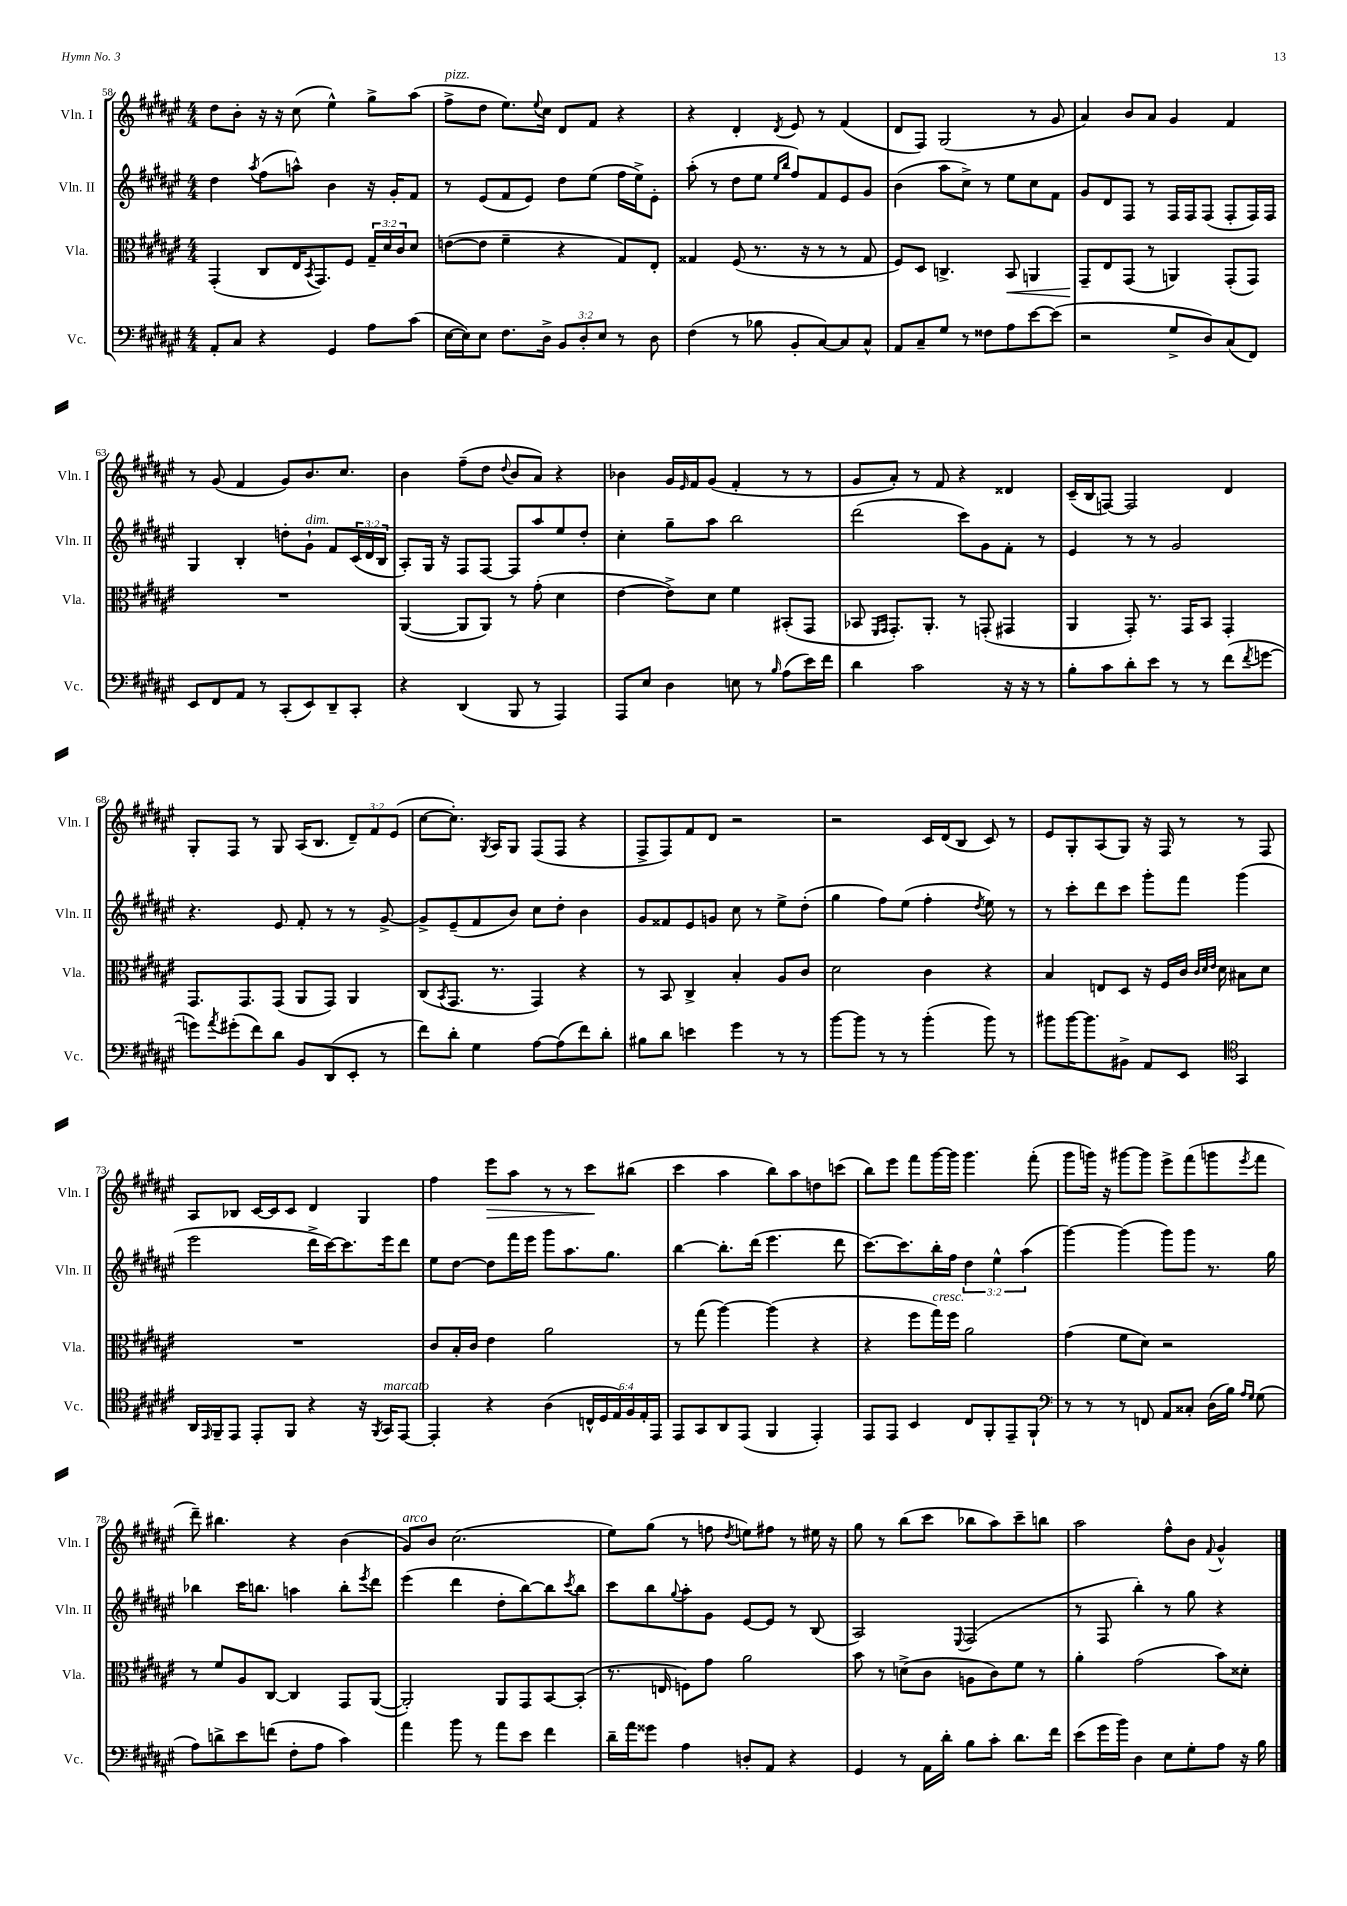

**kern	**kern	**dynam	**kern	**kern	**dynam
*part4	*part3	*part3	*part2	*part1	*part1
*staff4	*staff3	*staff3	*staff2	*staff1	*staff1
*I"Vc.	*I"Vla.	*	*I"Vln. II	*I"Vln. I	*
*I'Vc.	*I'Vla.	*	*I'Vln. II	*I'Vln. I	*
*clefF4	*clefC3	*	*clefG2	*clefG2	*
*k[f#c#g#d#a#e#]	*k[f#c#g#d#a#e#]	*	*k[f#c#g#d#a#e#]	*k[f#c#g#d#a#e#]	*
*M4/4	*M4/4	*	*M4/4	*M4/4	*
=58	=58	=58	=58	=58	=58
8AA#'/L	(4GG#'/	.	4dd#\	8dd#\L	.
8C#/J	.	.	.	8b'\J	.
.	.	.	8qaa#/	.	.
4r	8C#/L	.	(8ff#\L	16r	.
.	.	.	.	16r	.
.	16E#/K	.	8aan^^\J)	(8cc#\	.
.	8qBB/	.	.	.	.
.	8.GG#/)	.	.	.	.
4GG#/	.	.	4b\	4ee#^^\)	.
.	8F#/J	.	.	.	.
8A#\L	24G#~/LL	.	16r	8gg#^\L	.
.	24d#/	.	.	.	.
.	.	.	16g#'/KL	.	.
.	24c#/J	.	.	.	.
(8c#\J	8d#/J	.	8f#/J	(8aa#\J	.
=59	=59	=59	=59	=59	=59
!	!	!	!	!LO:TX:a:i:t=pizz.	!
[16E#\LL	([8en\L	.	8r	8ff#^\L	.
16E#\J])	.	.	.	.	.
8E#\J	8e\J]	.	(8e#/L	8dd#\J	.
8.F#\L	4f#~\	.	8f#/	8.ee#\L)	.
.	.	.	8e#/J)	.	.
.	.	.	.	8qqee#/	.
16D#^\Jk	.	.	.	16cc#\Jk	.
12BB/L	4r	.	8dd#\L	8d#/L	.
12D#'/	.	.	.	.	.
.	.	.	(8ee#\J	8f#/J	.
12E#/J	.	.	.	.	.
8r	8G#/L)	.	16ff#\LL	4r	.
.	.	.	16ee#^\J)	.	.
8D#\	8E#'/J	.	8e#'\J	.	.
=60	=60	=60	=60	=60	=60
(4F#\	4G##X/	.	(8aa#'\	4r	.
.	.	.	8r	.	.
8r	(8F#/	.	8dd#\L	4d#'/	.
8B-X\	8.r	.	8ee#\J	.	.
.	.	.	16qqee#/LL	.	.
.	.	.	16qqbb/JJ	8qd#/	.
8BB'/L	.	.	8ff#/L)	8e#/	.
.	16r	.	.	.	.
[8C#/)	8r	.	8f#/	8r	.
8C#/]	8r	.	8e#/	(4f#/	.
8C#^^/J	8G##/	.	8g#/J	.	.
=61	=61	=61	=61	=61	=61
8AA#/L	8F#/L)	.	(4b\	8d#/L	.
8C#~/	8D#/J	.	.	8F#/J)	.
8G#/J	4.Cn^/	.	8aa#\L	(2G#/	.
8r	.	.	8cc#^\J)	.	.
8F##X\L	.	.	8r	.	.
!	!	!LO:HP:b	!	!	!
8A#\	8BB/	<	8ee#\L	.	.
[8e#\	4AAn/	.	8cc#\	8r	.
(8e#\J]	.	.	8f#\J	8g#/	.
=62	=62	=62	=62	=62	=62
2r	8GG#~/L	.	8g#/L	4a#/)	.
.	8E#/	[	8d#/	.	.
.	(8GG#/J	.	8F#/J	8b/L	.
.	8r	.	8r	8a#/J	.
8G#^/L	4AAn/)	.	16F#/LL	4g#/	.
.	.	.	16F#/J	.	.
8D#/)	.	.	(8F#/J	.	.
(8C#/	(8GG#'/L	.	8F#'/L	4f#/	.
8FF#/J)	8GG#/J)	.	16F#/L)	.	.
.	.	.	16F#/JJ	.	.
!!LO:LB:g=z
=63	=63	=63	=63	=63	=63
8EE#/L	1r	.	4G#/	8r	.
8FF#/	.	.	.	(8g#/	.
8AA#/J	.	.	4B'/	4f#/	.
8r	.	.	.	.	.
(8CC#'/L	.	.	8ddn'\L	8g#/L)	.
!	!	!	!LO:TX:a:i:t=dim.	!	!
8EE#/)	.	.	8g#`\J	8.b/	.
8DD#~/	.	.	8f#/L	.	.
.	.	.	.	8.cc#/J	.
8CC#'/J	.	.	(24c#/L	.	.
.	.	.	24d#/	.	.
.	.	.	24B/JJ	.	.
=64	=64	=64	=64	=64	=64
4r	([4AA#/	.	8A#'/L)	4b\	.
.	.	.	16G#/Jk	.	.
.	.	.	16r	.	.
(4DD#/	8AA#/L]	.	8F#/L	(8ff#~\L	.
.	8AA#/J)	.	[8F#/J	8dd#\J	.
.	.	.	.	8qqdd#/	.
8BBB/	8r	.	8F#/L]	8b/L	.
8r	(8g#'\	.	8aa#/	8a#/J)	.
4AAA#/)	4d#\	.	8ee#/	4r	.
.	.	.	8dd#'/J	.	.
=65	=65	=65	=65	=65	=65
8AAA#/L	[4e#\	.	4cc#'\	4b-X\	.
8E#/J	.	.	.	.	.
4D#\	8e#^\L])	.	8gg#~\L	16g#/LL	.
.	.	.	.	16qqe#/	.
.	.	.	.	16f#/J	.
.	8d#\J	.	8aa#\J	(8g#/J	.
8En\	4f#\	.	2bb\	4f#'/	.
8r	.	.	.	.	.
16qqB/	.	.	.	.	.
(8A#\L	(8BB#X'/L	.	.	8r	.
16e#\L)	8GG#/J	.	.	8r	.
16f#\JJ	.	.	.	.	.
=66	=66	=66	=66	=66	=66
4d#\	8BB-X/	.	(2ddd#\	8g#/L	.
.	16qqFF#/LL	.	.	.	.
.	16qqGG#/JJ	.	.	.	.
.	8.GG#'/L)	.	.	8a#'/J)	.
2c#\	.	.	.	8r	.
.	8.AA#'/J	.	.	.	.
.	.	.	.	8f#/	.
.	8r	.	8ccc#\L)	4r	.
.	(8GGn'/	.	8g#\	.	.
16r	4GG#X/	.	8f#'\J	4d##X/	.
16r	.	.	.	.	.
8r	.	.	8r	.	.
=67	=67	=67	=67	=67	=67
8B'\L	4AA#/	.	4e#/	(16c#~/LL	.
.	.	.	.	16B/J	.
8c#\	.	.	.	[8Fn/J)	.
8d#'\	8GG#'/)	.	8r	2F/]	.
8e#\J	8.r	.	8r	.	.
8r	.	.	2g#/	.	.
.	16GG#/KL	.	.	.	.
8r	8BB/J	.	.	.	.
(8f#\L	4GG#'/	.	.	4d#/	.
8qf#/	.	.	.	.	.
[8gn\J	.	.	.	.	.
!!LO:LB:g=z
=68	=68	=68	=68	=68	=68
8gn\L])	8.GG#/L	.	4.r	8G#'/L	.
8qa#/	.	.	.	.	.
(8g#X'\	.	.	.	8F#/J	.
.	8.GG#/	.	.	.	.
8f#\)	.	.	.	8r	.
8d#\J	(8GG#/J	.	8e#/	8G#/	.
8BB/L	8AA#/L	.	8f#'/	(16A#/KL	.
.	.	.	.	8.B/J	.
(8DD#/	8GG#/J)	.	8r	.	.
8EE#'/J	4AA#/	.	8r	12d#~/L)	.
.	.	.	.	12f#/	.
8r	.	.	[8g#^/	.	.
.	.	.	.	(12e#/J	.
=69	=69	=69	=69	=69	=69
8f#\L)	(8C#/L	.	8g#^/L]	[8cc#\L	.
.	8qBB/	.	.	.	.
8d#'\J	8.GG#/J	.	(8e#~/	8.cc#'\J])	.
4G#\	.	.	8f#/	.	.
.	.	.	.	8qG#/	.
.	8.r	.	.	16A#/KL	.
.	.	.	8b/J)	8G#/J	.
[8A#\L	4GG#/)	.	8cc#\L	(8F#/L	.
(8A#\]	.	.	8dd#'\J	8F#/J	.
8f#\)	4r	.	4b\	4r	.
8d#'\J	.	.	.	.	.
=70	=70	=70	=70	=70	=70
8B#X\L	8r	.	8g#/L	8F#^/L	.
8d#\J	8BB/	.	8f##X/	8F#/)	.
4en\	4C#^/	.	8e#/	8f#/	.
.	.	.	8gn/J	8d#/J	.
4g#\	4B'/	.	8cc#\	2r	.
.	.	.	8r	.	.
8r	8A#/L	.	8ee#^\L	.	.
8r	8c#/J	.	(8dd#'\J	.	.
=71	=71	=71	=71	=71	=71
[8b\L	2d#\	.	4gg#\	2r	.
8b\J]	.	.	.	.	.
8r	.	.	8ff#\L)	.	.
8r	.	.	(8ee#\J	.	.
(4b'\	4c#\	.	4ff#'\	16c#/LL	.
.	.	.	.	(16d#/J	.
.	.	.	.	8B/J	.
.	.	.	8qdd#/	.	.
8b\)	4r	.	8ee#\)	8c#/)	.
8r	.	.	8r	8r	.
=72	=72	=72	=72	=72	=72
8b#X\L	4B/	.	8r	8e#/L	.
[16b#\K	.	.	8ccc#'\L	8G#'/	.
8.b#\]	.	.	.	.	.
.	8En/L	.	8ddd#\	(8A#/	.
8BB#X^\J	8D#/J	.	8ccc#\J	8G#/J)	.
8AA#/L	16r	.	8ggg#'\L	16r	.
.	16F#/LL	.	.	16F#/	.
8EE#/J	16c#/JJ	.	8fff#\J	8r	.
.	32qqc#/LLL	.	.	.	.
.	32qqd#/	.	.	.	.
.	32qqe#/JJJ	.	.	.	.
.	16d#\	.	.	.	.
*clefC4	*	*	*	*	*
4GG#/	8B#X\L	.	(4ggg#\	8r	.
.	8d#\J	.	.	8F#/	.
!!LO:LB:g=z
=73	=73	=73	=73	=73	=73
16AA#/LL	1r	.	2eee#\	8A#/L	.
16qqEE#/	.	.	.	.	.
16FF#~/J	.	.	.	.	.
8EE#/J	.	.	.	8B-X/J	.
8EE#'/L	.	.	.	[16c#/LL	.
.	.	.	.	16c#/J]	.
8FF#/J	.	.	.	8c#/J	.
4r	.	.	16ddd#^\LL	4d#/	.
.	.	.	[16ccc#\J)	.	.
.	.	.	8.ccc#\]	.	.
16r	.	.	.	4G#/	.
8qFF#/	.	.	.	.	.
!LO:TX:a:i:t=marcato	!	!	!	!	!
16GG#/KL	.	.	16eee#\k	.	.
[8EE#/J	.	.	8ddd#\J	.	.
=74	=74	=74	=74	=74	=74
4EE#'/]	8c#/L	.	8ee#\L	4ff#\	.
.	16B'/L	.	[8dd#\J	.	.
.	16c#/JJ	.	.	.	.
!	!	!	!	!	!LO:HP:b
4r	4e#\	.	8dd#\L]	8eee#\L	>
.	.	.	16fff#\L	8aa#\J	.
.	.	.	16eee#\JJ	.	.
(4A#\	2a#\	.	8ggg#\L	8r	.
.	.	.	8.aa#\	8r	.
24Cn^^/LL	.	.	.	8ccc#\L	.
24D#/	.	.	.	.	.
.	.	.	8.gg#\J	.	.
24E#/)	.	.	.	.	.
24F#/	.	.	.	(8bb#X\J	]
24E#'/	.	.	.	.	.
24EE#/JJ	.	.	.	.	.
=75	=75	=75	=75	=75	=75
8EE#/L	8r	.	[4bb\	4ccc#\	.
8GG#/	(8gg#\	.	.	.	.
8AA#/	[4aa#\)	.	8.bb'\L]	4aa#\	.
(8EE#/J	.	.	.	.	.
.	.	.	(16ddd#\Jk	.	.
4FF#/	(4aa#\]	.	4.eee#\	8bb\L)	.
.	.	.	.	8aa#\	.
4EE#'/)	4r	.	.	8ddn\	.
.	.	.	8ddd#\	(8cccn\J	.
=76	=76	=76	=76	=76	=76
8EE#/L	4r	.	[8.ccc#\L)	8bb\L)	.
8EE#/J	.	.	.	8eee#\J	.
.	.	.	8.ccc#\]	.	.
4BB/	8ff#\L	.	.	8fff#\L	.
!	!LO:TX:a:i:t=cresc.	!	!	!	!
.	16gg#\L)	.	16bb'\L	[16ggg#\L	.
.	16ff#\JJ	.	16ff#\JJ	16ggg#\JJ]	.
8C#/L	2a#\	.	6dd#\	4.ggg#\	.
8FF#'/	.	.	.	.	.
.	.	.	6ee#^^\	.	.
8EE#~/	.	.	.	.	.
.	.	.	(6aa#\	.	.
8FF#`/J	.	.	.	(8fff#'\	.
=77	=77	=77	=77	=77	=77
*clefF4	*	*	*	*	*
8r	(4g#\	.	[4ggg#\)	8ggg#\L	.
8r	.	.	.	16gggn\Jk)	.
.	.	.	.	16r	.
8r	8f#\L	.	(4ggg#\]	[8ggg#X\L	.
8FFn/	8d#\J)	.	.	8ggg#\J]	.
8AA#/L	2r	.	8ggg#\L)	8eee#^\L	.
8C##X'/J	.	.	8ggg#\J	(8fff#\	.
(16D#\LL	.	.	8.r	8gggn\	.
16B\JJ)	.	.	.	.	.
16qqA#/LL	.	.	.	.	.
16qqG#/JJ	.	.	.	8qeee#/	.
(8G#\	.	.	.	8fff#\J	.
.	.	.	16gg#\	.	.
!!LO:LB:g=z
=78	=78	=78	=78	=78	=78
8A#\L)	8r	.	4bb-X\	8ddd#~\)	.
8dn^\	8f#/L	.	.	4.bb#X\	.
8e#\	8A#/	.	16ccc#\KL	.	.
.	.	.	8.bbn\J	.	.
(8fn\J	[8C#/J	.	.	.	.
8F#'\L	4C#/]	.	4aan\	4r	.
8A#\J	.	.	.	.	.
4c#\)	8GG#/L	.	8bb'\L	(4b\	.
.	.	.	8qeee#/	.	.
.	([8AA#/J	.	8ddd#\J	.	.
=79	=79	=79	=79	=79	=79
!	!	!	!	!LO:TX:a:i:t=arco	!
4a#\	2AA#'/])	.	(4eee#\	8g#/L)	.
.	.	.	.	8b/J	.
8b\	.	.	4ddd#\	(2.cc#\	.
8r	.	.	.	.	.
8a#\L	8AA#/L	.	8dd#'\L	.	.
8e#\J	8GG#/	.	[8bb\)	.	.
4f#\	[8BB/	.	8bb\]	.	.
.	.	.	8qccc#/	.	.
.	(8BB'/J]	.	8bb\J	.	.
=80	=80	=80	=80	=80	=80
16d#~\LL	8.r	.	8ccc#\L	8ee#\L)	.
16a#\J	.	.	.	.	.
8g##X\J	.	.	8bb\	(8gg#\J	.
.	16En/	.	.	.	.
.	.	.	8qqgg#/	.	.
4A#\	8Fn\L)	.	8aa#'\	8r	.
.	8g#\J	.	8g#\J	8ffn\	.
.	.	.	.	8qdd#/	.
8Dn'/L	2a#\	.	[8e#/L	8een\L)	.
8AA#/J	.	.	8e#/J]	8ff#X\J	.
4r	.	.	8r	8r	.
.	.	.	(8B/	16ee#X\	.
.	.	.	.	16r	.
=81	=81	=81	=81	=81	=81
4GG#/	8b\	.	2A#/)	8gg#\	.
.	8r	.	.	8r	.
8r	(8dn^\L	.	.	(8bb\L	.
16AA#\LL	8c#\J	.	.	8ccc#\J	.
16d#'\JJ	.	.	.	.	.
.	.	.	8qqE#/	.	.
8B\L	8An\L	.	(2F#/	8bb-X\L	.
8c#'\J	8c#\)	.	.	8aa#\)	.
8.d#\L	8f#\J	.	.	8ccc#~\	.
.	8r	.	.	8bbn\J	.
16f#\Jk	.	.	.	.	.
=82	=82	=82	=82	=82	=82
(8e#\L	4a#'\	.	8r	2aa#\	.
16g#\L	.	.	8F#/	.	.
16b\JJ)	.	.	.	.	.
4D#\	(2g#\	.	4bb'\)	.	.
8E#\L	.	.	8r	8ff#^^\L	.
8G#'\	.	.	8gg#\	8b\J	.
.	.	.	.	8qqf#/	.
8A#\J	8b\L)	.	4r	4g#^^/	.
16r	8d##X'\J	.	.	.	.
16B\	.	.	.	.	.
==	==	==	==	==	==
*-	*-	*-	*-	*-	*-
